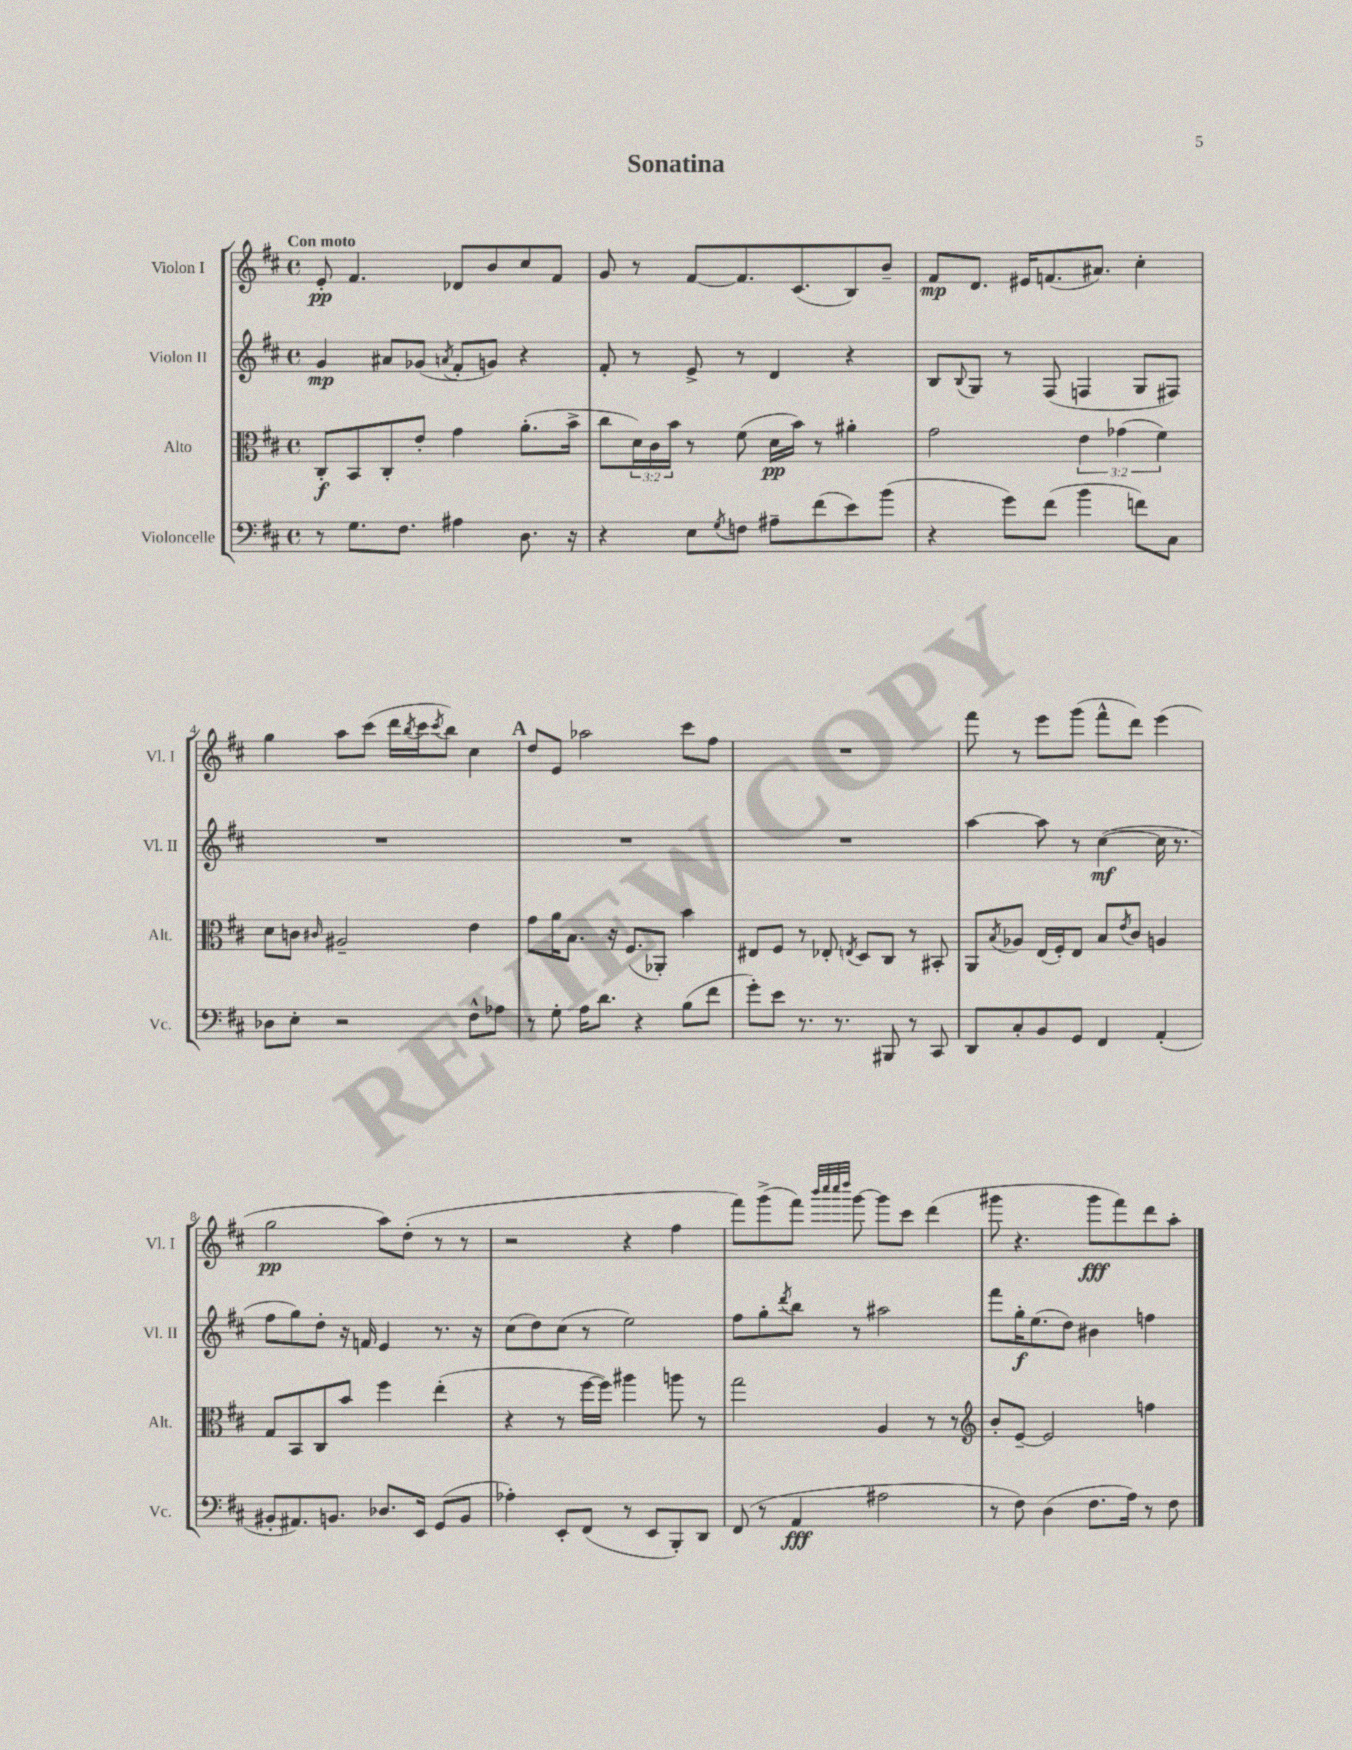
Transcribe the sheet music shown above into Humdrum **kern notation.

**kern	**kern	**kern	**kern
*staff4	*staff3	*staff2	*staff1
*clefF4	*clefC3	*clefG2	*clefG2
*k[f#c#]	*k[f#c#]	*k[f#c#]	*k[f#c#]
*M4/4	*M4/4	*M4/4	*M4/4
*met(c)	*met(c)	*met(c)	*met(c)
8r	8C#'	4g	8e'
8.G	8BB	.	4.f#
.	8C#'	8a#	.
8.F#	.	.	.
.	8e'	(8g-	.
.	.	8qa	.
4A#	4g	8f#'	8d-
.	.	8g)	8b
8.D	(8.a'	4r	8cc#
.	.	.	8f#
16r	16b^	.	.
=	=	=	=
4r	8cc#	8f#'	8g
.	24d)	8r	8r
.	24c#	.	.
.	24b	.	.
8E	8r	8e^	[8f#
8qG	.	.	.
8F	(8f#	8r	8.f#]
8A#~	16d	4d	.
.	16b)	.	(8.c#
(8f#	8r	.	.
8e)	4a#'	4r	8B)
(8b	.	.	8b~
=	=	=	=
4r	2g	8B	8f#
.	.	8qqB	.
.	.	8G	8.d
8g)	.	8r	.
.	.	.	16e#
(8f#	.	(8F#	(8.f
4b	6e	4F	.
.	.	.	8.a#)
.	(6g-	.	.
8f)	.	8G	4cc#'
.	6f#)	.	.
8C#	.	8F#)	.
=	=	=	=
8D-	8d	1r	4gg
8E'	8c	.	.
.	16qqc#	.	.
2r	2A#~	.	8aa
.	.	.	(8ccc#
.	.	.	16ddd
.	.	.	8qbb
.	.	.	16ccc#
.	.	.	8qccc#
.	.	.	8bb)
8F#^^	4e	.	4cc#
8A-	.	.	.
=	=	=	=
8r	8g	1r	8dd
8G'	16a	.	8e
.	8.B	.	.
16A	.	.	2aa-
8.d	.	.	.
.	16r	.	.
.	(8.F#	.	.
4r	.	.	.
.	8AA-')	.	.
(8B	4b	.	8ccc#
8f#	.	.	8ff#
=	=	=	=
8g')	8E#	1r	1r
8e	8F#	.	.
8.r	8r	.	.
.	8E-'	.	.
8.r	.	.	.
.	8qE	.	.
.	8D	.	.
8BBB#	8C#	.	.
8r	8r	.	.
8CC#	8BB#'	.	.
=	=	=	=
8DD	8AA	[4aa	8fff#
.	8qB	.	.
8C#'	8A-	.	8r
8BB	(16E	8aa]	8eee
.	16F#')	.	.
8GG	8E	8r	(8ggg
4FF#	8B	([4cc#	8fff#^^
.	8qe	.	.
.	8c#	.	8ddd)
(4AA'	4A	16cc#]	(4eee
.	.	8.r	.
=	=	=	=
8BB#'	8G	8ff#	2gg
8.AA#)	8BB	8gg)	.
.	8C#	8dd'	.
8.BB	.	.	.
.	8b	16r	.
.	.	16f	.
8.D-	4ff#	4e	8aa)
.	.	.	(8dd'
16EE	.	.	.
(8GG	(4ee'	8.r	8r
8BB	.	.	8r
.	.	16r	.
=	=	=	=
4A-')	4r	(8cc#	2r
.	.	8dd)	.
8EE'	8r	(8cc#	.
(8FF#	[16ff#	8r	.
.	16ff#])	.	.
8r	4aa#	2ee)	4r
8EE	.	.	.
8BBB')	8aa	.	4ff#
8DD	8r	.	.
=	=	=	=
(8FF#	2gg	8ff#	8fff#)
8r	.	8gg'	(8ggg^
.	.	8qddd	.
4AA	.	8bb	8fff#)
.	.	.	32qqbbb
.	.	.	32qqcccc#
.	.	.	32qqcccc#
.	.	.	32qqdddd
.	.	8r	[8ggg
2A#	4A	2aa#	8ggg]
.	.	.	8ccc#
.	8r	.	(4ddd
.	8r	.	.
=	=	=	=
*	*clefG2	*	*
8r	8b'	8fff#	8ggg#
8F#)	[8e~	16gg'	4.r
.	.	(8.ee	.
(4D	2e]	.	.
.	.	8dd)	.
8.F#	.	4b#	8ggg#
.	.	.	8fff#)
16A)	.	.	.
8r	4ff	4ff	8ddd
8F#	.	.	8aa'
==	==	==	==
*-	*-	*-	*-
